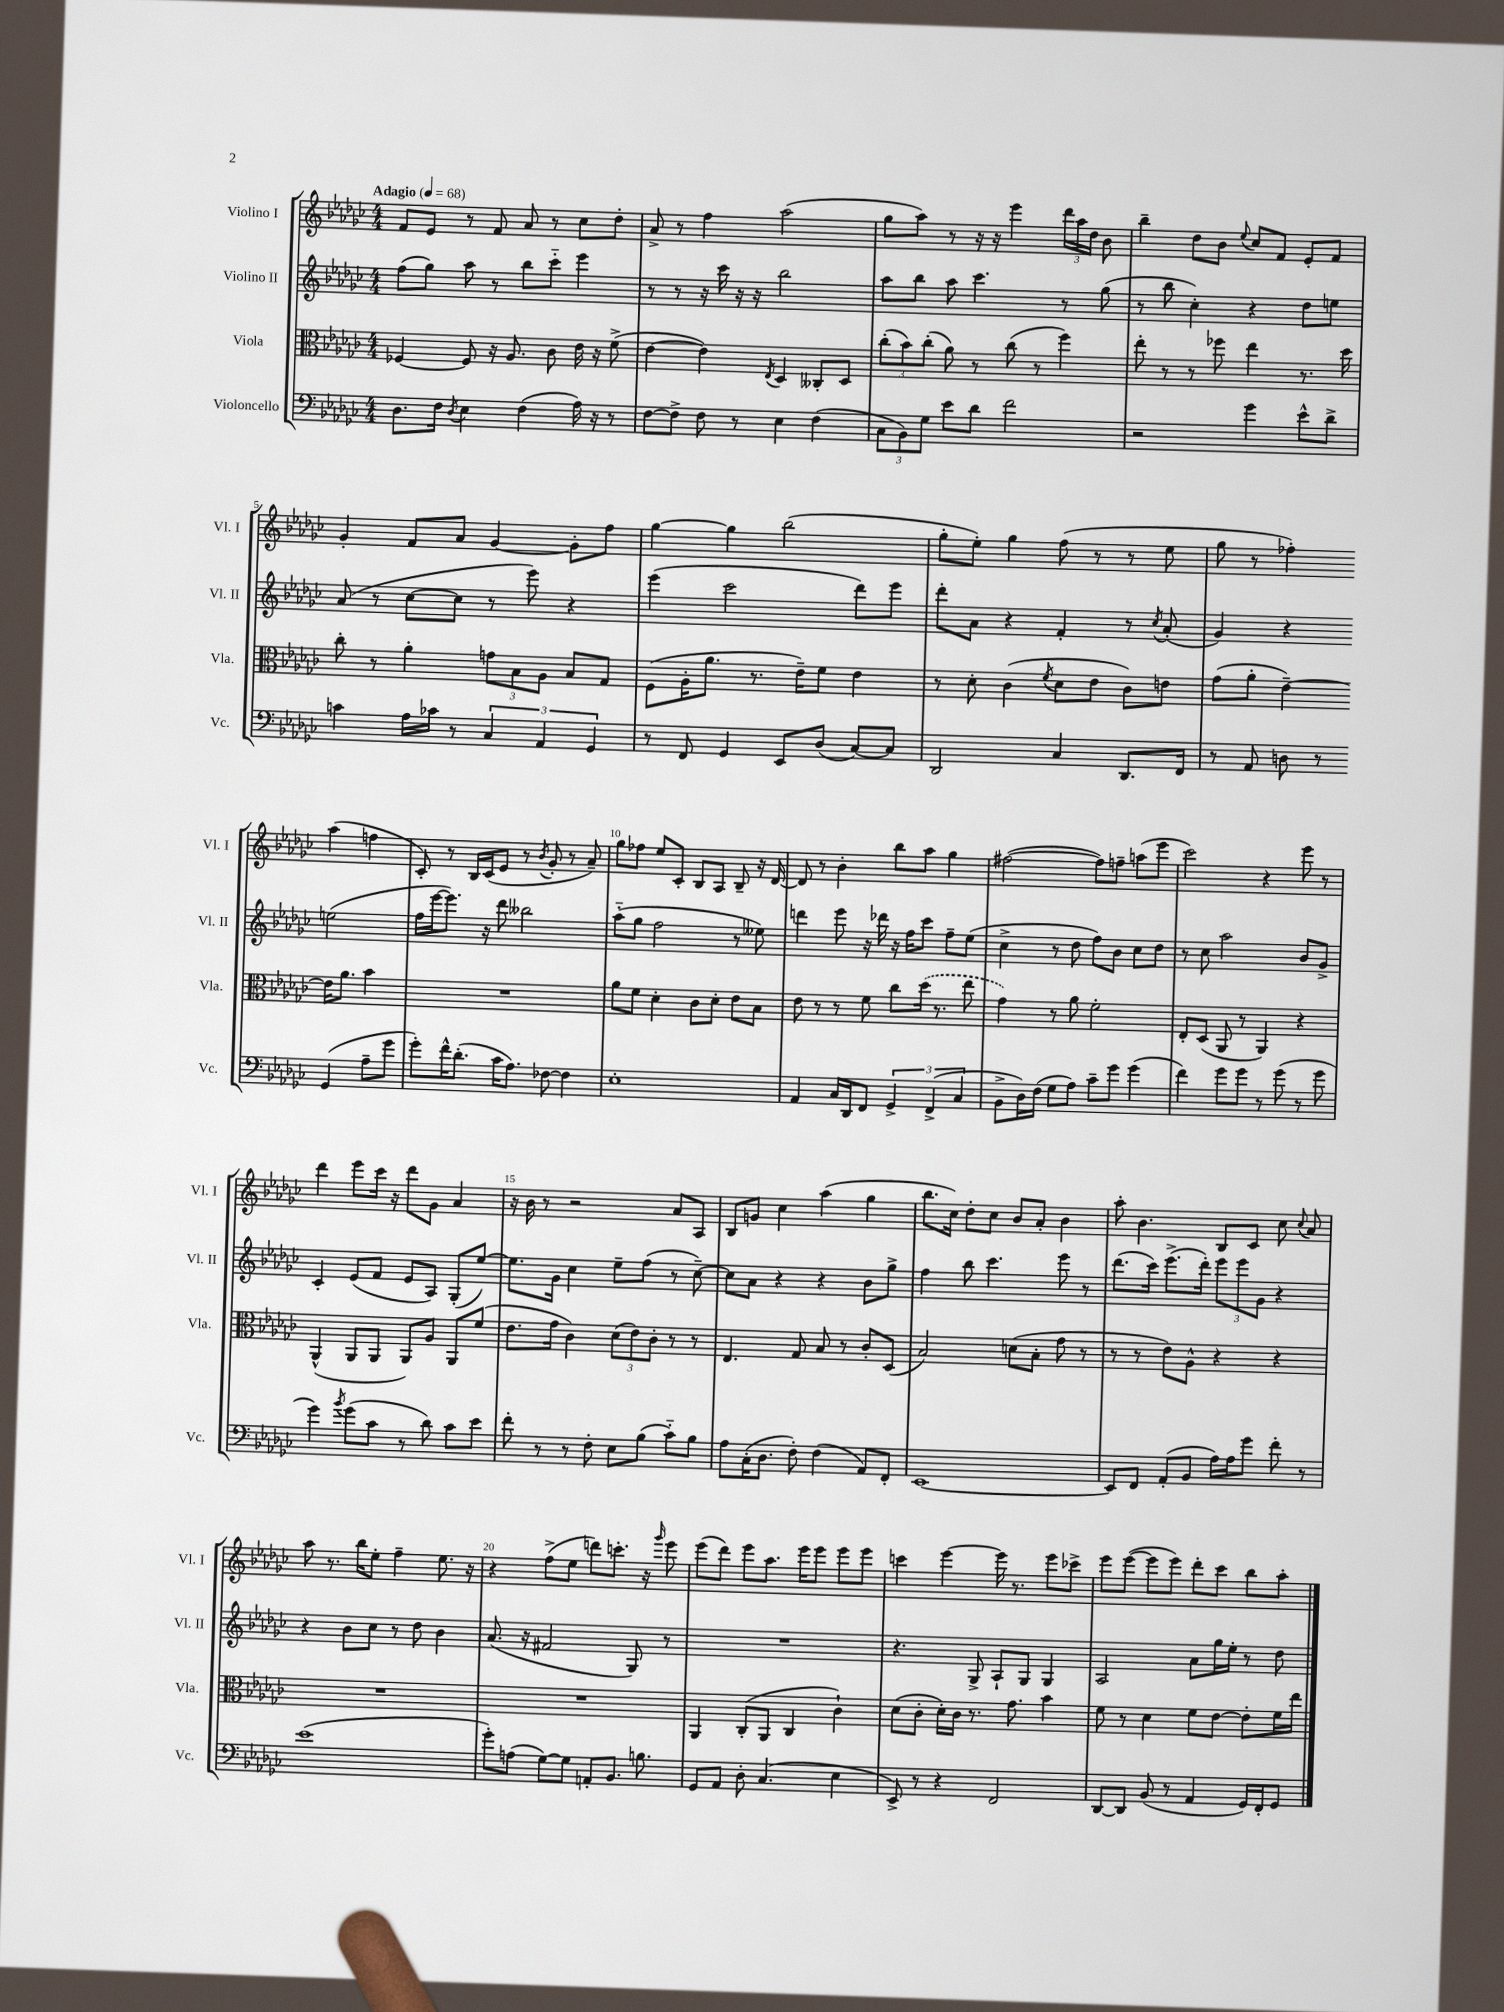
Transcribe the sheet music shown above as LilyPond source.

<<
\new StaffGroup <<
\new Staff = "s0" \with { instrumentName = "Violino I" shortInstrumentName = "Vl. I" } {
    \clef treble \key ges \major \numericTimeSignature \time 4/4 \tempo "Adagio" 4 = 68
    \autoBeamOff f'8[ ees'8] r8 f'8 aes'8 r8 ces''8[ des''8]-. |
    aes'8-> r8 f''4 aes''2( |
    ges''8[ aes''8]) r8 r16 r16 ees'''4 \tuplet 3/2 { des'''16[ aes''16 des''16] } bes'8 |
    bes''4-- des''8[ bes'8] \appoggiatura { ees''8 } ces''8[ f'8] ees'8[-. f'8] |
    ges'4-. f'8[ aes'8] ges'4~ ges'8[-. f''8] |
    ges''4~ ges''4 bes''2( |
    ges''8[-. ees''8]-.) ges''4 f''8( r8 r8 ees''8 |
    ges''8 r8 fes''4-.) aes''4( f''4 |
    ces'8-.) r8 bes16[ ces'16( ees'8] r8 \acciaccatura { bes'8 } ges'8-. r8 aes'8--) |
    ges''8[ fes''8] ees''8[ ces'8]-. bes8[ aes8] bes8-- r16 des'16~ |
    des'8 r8 bes'4-. bes''8[ aes''8] ges''4 |
    fis''2~( fis''8[) f''8]-- a''8[( ees'''8] |
    ces'''2) r4 ees'''8 r8 |
    des'''4 ees'''8[ ces'''16] r16 des'''8[ ges'8] aes'4 |
    r16 bes'16 r8 r2 aes'8[ aes8] |
    bes8[ g'8] ces''4 aes''4( ges''4 |
    bes''8.[ ces''16]) des''8[-. ces''8] bes'8[ aes'8]-. bes'4 |
    aes''8-. bes'4. bes8[ ces'8] ces''8 \appoggiatura { ces''8 } aes'8 |
    aes''8 r8. bes''16[ ees''8]-. f''4-- ees''8. r16 |
    r4 f''8[->( ees''8] d'''8[) c'''8.]-. r16 \grace { ges'''16 } ees'''8 |
    ees'''8[( des'''8]) ees'''8[ aes''8.] ees'''16[ ees'''8] ees'''8[ ees'''8] |
    c'''4 ees'''4~ ees'''16 r8. ees'''8[ ces'''8]-> |
    ees'''8[ ees'''8]~( ees'''8[ ees'''8]) des'''8[-. ces'''8] bes''8[ aes''8]-. \bar "|." |
}
\new Staff = "s1" \with { instrumentName = "Violino II" shortInstrumentName = "Vl. II" } {
    \clef treble \key ges \major \numericTimeSignature \time 4/4
    \autoBeamOff f''8[( ges''8]) aes''8 r8 bes''8[ ces'''8]-_ ees'''4 |
    r8 r8 r16 ces'''16 r16 r16 bes''2 |
    aes''8[ bes''8] aes''8 ces'''4. r8 ges''8( |
    r8 bes''8 ces''4-.) r4 des''8[ e''8] |
    aes'8( r8 ces''8[~ ces''8] r8 ees'''8) r4 |
    ees'''4( ces'''2 des'''8[) ees'''8] |
    des'''8[-. aes'8] r4 f'4-. r8 \acciaccatura { ces''8 } aes'8-.( |
    ges'4) r4 e''2( |
    f''16[ ees'''16~ ees'''8.]) r16 des'''8 beses''2 |
    aes''8[-_( ges''8] f''2 r8 eeses''8) |
    d'''4 ees'''8 r16 des'''16 r16 f''16[ ces'''8] f''8[-- ees''8]( |
    ces''4-> r8 des''8 f''8[) bes'8] ces''8[ des''8] |
    r8 ces''8 aes''2 bes'8[ ges'8]-> |
    ces'4-. ees'8[( f'8] ees'8[ aes8]) ges8[-.( ees''8]~) |
    ees''8.[ ges'16] ces''4 ees''8[-- f''8]( r8 ces''8~--) |
    ces''8[ aes'8] r4 r4 bes'8[ ges''8]-> |
    f''4 bes''8 ces'''4. ees'''8 r8 |
    des'''8.[( ces'''16]) ees'''8.[->( des'''16]-.) \tuplet 3/2 { ees'''8[ ees'''8 ges'8] } r4 |
    r4 bes'8[ ces''8] r8 des''8 bes'4 |
    aes'8.( r16 fis'2 ges8) r8 |
    R1 |
    r4. ges8-> aes8[-! ges8] ges4 |
    aes2 aes'8[ ges''16 ees''16]-. r8 des''8 \bar "|." |
}
\new Staff = "s2" \with { instrumentName = "Viola" shortInstrumentName = "Vla." } {
    \clef alto \key ges \major \numericTimeSignature \time 4/4
    \autoBeamOff fes4~ fes8 r16 aes8. ces'8 ees'16 r16 f'8->( |
    ees'4~ ees'4) \acciaccatura { ees8 } des4 ceses8[-. des8] |
    \tuplet 3/2 { ces''8[-.( bes'8) ces''8]-.( } aes'8) r8 ces''8( r8 f''4) |
    ees''8-. r8 r8 fes''8 ees''4 r8. des''16 |
    ces''8-. r8 aes'4-. \tuplet 3/2 { g'8[ bes8 aes8] } bes8[ ges8] |
    f8[( aes16-. aes'8.] r8. ees'16[--) f'8] ees'4 |
    r8 des'8-. ces'4( \acciaccatura { f'8 } des'8[ ees'8] ces'8[) e'8] |
    ges'8[( aes'8]-. ees'4~--) ees'16[ aes'8.] bes'4 |
    R1 |
    aes'8[ f'8] des'4-. ces'8[ des'8]-. ees'8[ bes8] |
    ees'8 r8 r8 f'8 ces''8[ \once \slurDashed des''16]( r8. ees''8 |
    ges'4) r8 aes'8 f'2-. |
    ees8[-. des8]( aes,8 r8 aes,4) r4 |
    aes,4-^( aes,8[ aes,8] aes,8[) aes8] aes,8[ f'8]( |
    ees'8.[ ges'16] ces'4) \tuplet 3/2 { des'8[( ees'8) ces'8]-. } r8 r8 |
    ees4. ges8 bes8 r8 ces'8[-. des8]( |
    bes2) d'8[( bes8]-. ges'8 r8 |
    r8 r8 ees'8[) aes8]-^ r4 r4 |
    R1 |
    R1 |
    aes,4 ces8[-.( aes,8] ces4 ces'4-!) |
    des'8[( ces'8]-. des'16[-.) ces'16] r8. ges'8. bes'4 |
    f'8 r8 des'4 f'8[ ees'8]~ ees'8[-. f'16 ees''16] \bar "|." |
}
\new Staff = "s3" \with { instrumentName = "Violoncello" shortInstrumentName = "Vc." } {
    \clef bass \key ges \major \numericTimeSignature \time 4/4
    \autoBeamOff des8.[ f16] \acciaccatura { des8 } ees4 f4( aes16) r16 r8 |
    f8[~ f8]-> f8 r8 ees4 f4( |
    \tuplet 3/2 { ces8[ bes,8) ges8] } ees'8[ des'8] f'2 |
    r2 ges'4 ees'8[-^ des'8]-> |
    c'4 aes16[ ces'16] r8 \tuplet 3/2 { ces4 aes,4 ges,4 } |
    r8 f,8 ges,4 ees,8[ des8]( ces8[~) ces8] |
    des,2 ces4 des,8.[ f,16] |
    r8 aes,8 d8 r8 ges,4( aes8[-- ges'8] |
    ges'8[-.) f'16-^ des'8.]-.( ces'16[ aes8.]) fes8~ fes4 |
    ees1-. |
    aes,4 ces16[ des,16 f,8] \tuplet 3/2 { ges,4-> f,4->( ces4 } |
    bes,8[-> des16) f16]( ges8[ aes8]) ces'8[-- ges'8] ges'4( |
    f'4) ges'8[ ges'8] r8 ges'8( r8 ges'8 |
    ges'4) \acciaccatura { bes'8 } ges'8[( ces'8] r8 des'8) ces'8[ ees'8] |
    f'8-. r8 r8 f8-. ees8[ bes8]( ces'8[-_) bes8] |
    aes8[ ces16-.( des8.] f8-.) f4( aes,8[) f,8]-. |
    ees,1~ |
    ees,8[ f,8] aes,8[-.( bes,8] aes16[) aes16 ges'8] f'8-. r8 |
    ees'1( |
    ges'8[-.) a8]( ges8[~) ges8] a,8[-. bes,8.] b8. |
    ges,8[ aes,8] des8-. ces4.( ees4 |
    ees,8->) r8 r4 f,2 |
    des,8[~ des,8] bes,8( r8 aes,4 ges,16[) f,16-. ges,8] \bar "|." |
}
>>
>>
\layout { \context { \Score \override BarNumber.break-visibility = ##(#f #t #t) barNumberVisibility = #(every-nth-bar-number-visible 5) } }
